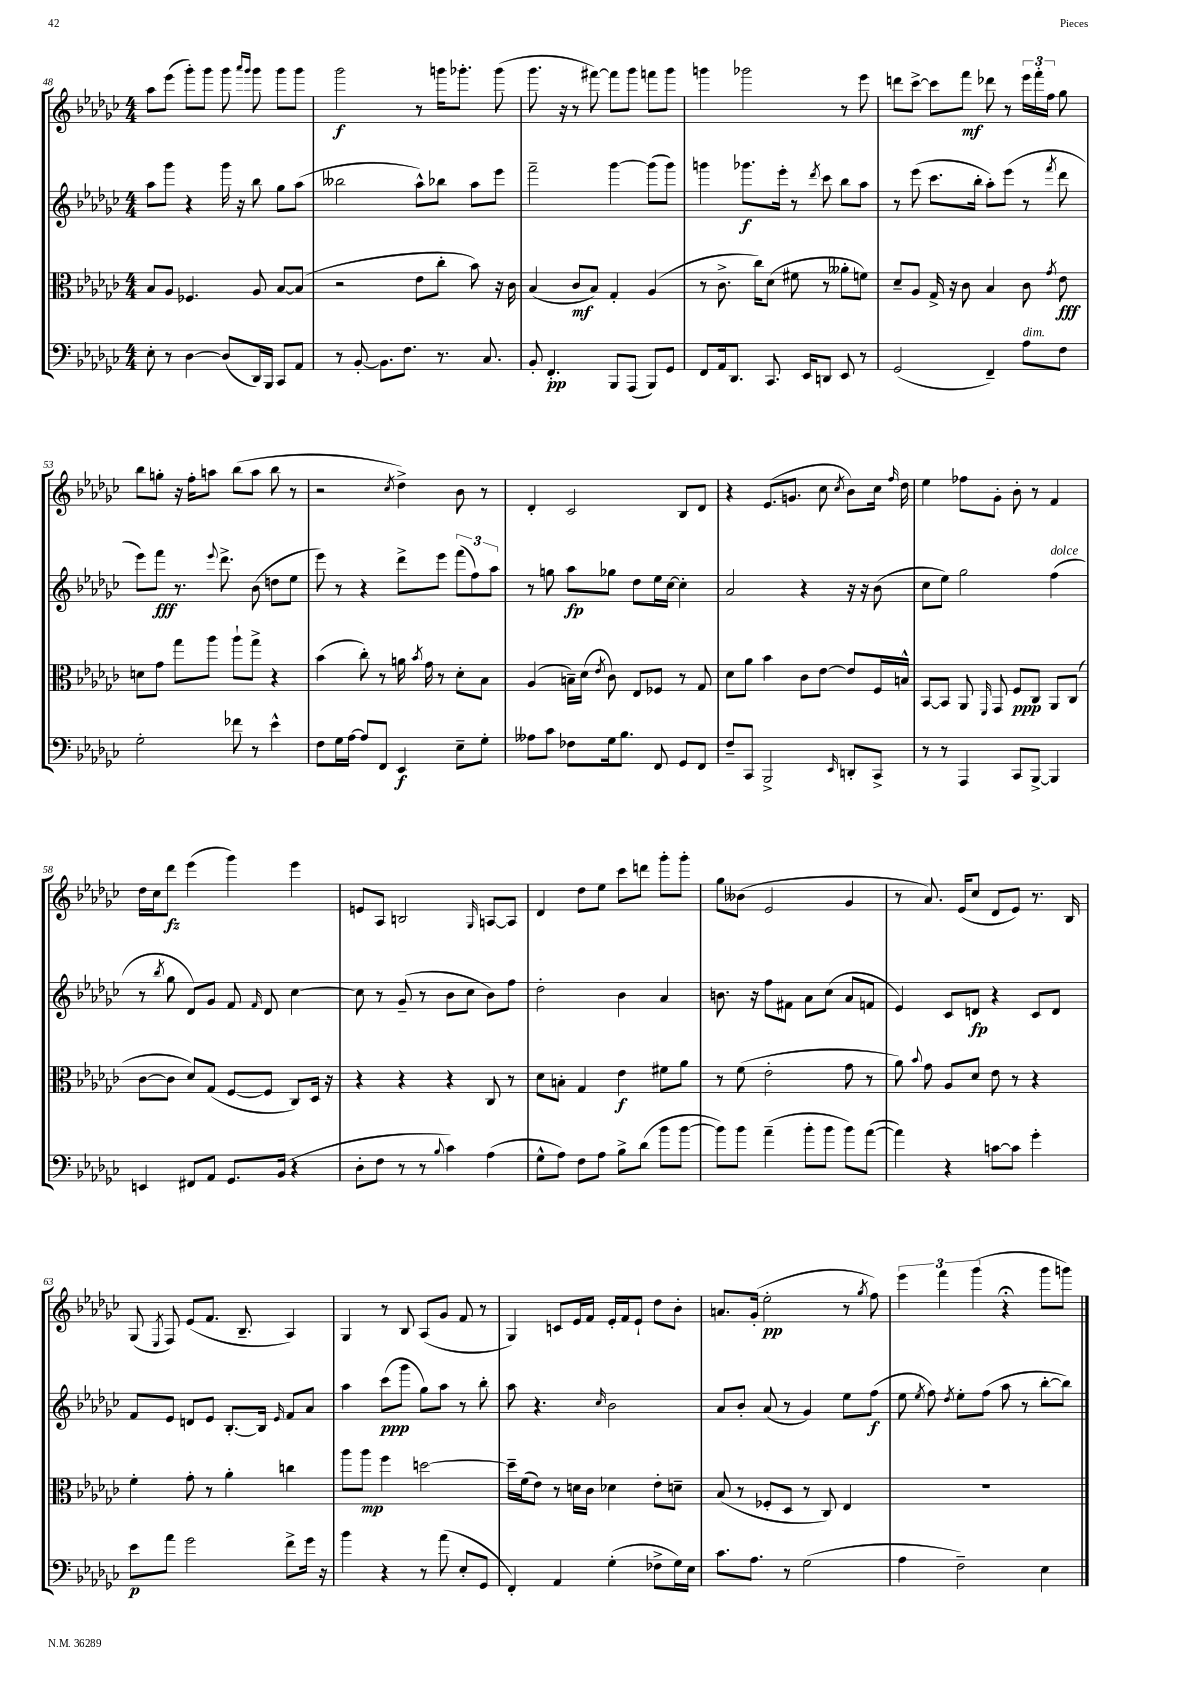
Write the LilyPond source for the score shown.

<<
\new StaffGroup <<
\new Staff = "s0" {
    \clef treble \key ges \major \numericTimeSignature \time 4/4
    \autoBeamOff aes''8[ ees'''8]( ges'''8[-.) ges'''8] ges'''8 \grace { aes'''16[ ges'''16] } ges'''8 ges'''8[ ges'''8] |
    ges'''2\f r8 g'''16[ ges'''8.]-. ges'''8( |
    ges'''8. r16 r8 fis'''8~) fis'''8[ ges'''8] f'''8[ ges'''8] |
    g'''4 ges'''2 r8 ees'''8 |
    d'''8[ ces'''8]~-> ces'''8[ f'''8]\mf des'''8 r8 \tuplet 3/2 { ees'''16[ f'''16-. f''16] } ges''8 |
    bes''8[ g''8]-. r16 f''16[-. a''8] bes''8[( a''8] bes''8 r8 |
    r2 \acciaccatura { ces''8 } des''4->) bes'8 r8 |
    des'4-. ces'2 bes8[ des'8] |
    r4 ees'8.[( g'8.] ces''8 \acciaccatura { ces''8 } bes'8[) ces''16] \grace { f''16 } des''16 |
    ees''4 fes''8[ ges'8]-. bes'8-. r8 f'4 |
    des''16[ ces''16 des'''8]\fz ees'''4( ges'''4) ees'''4 |
    e'8[ aes8] b2 \grace { ges16 } a8[~ a8] |
    des'4 des''8[ ees''8] ces'''8[ d'''8] ges'''8[-. ges'''8]-. |
    ges''8[ beses'8]( ees'2 ges'4 |
    r8 aes'8.) ees'16[( ces''8] des'8[ ees'8]) r8. bes16 |
    ges8( \acciaccatura { ees8 } f8) ees'8[( f'8.] bes8.-- aes4) |
    ges4 r8 bes8 aes8[( ges'8] f'8 r8 |
    ges4) c'8[ ees'16 f'16] ees'16[-. f'16 ees'8]-! des''8[ bes'8]-. |
    a'8.[ ges'16]-.( ees''2-.\pp r8 \acciaccatura { ges''8 } f''8) |
    \tuplet 3/2 { ees'''4 f'''4 ges'''4( } r4\fermata ges'''8[ g'''8]) \bar "|." |
}
\new Staff = "s1" {
    \clef treble \key ges \major \numericTimeSignature \time 4/4
    \autoBeamOff aes''8[ ges'''8] r4 ges'''16 r16 bes''8 ges''8[ aes''8]( |
    beses''2 aes''8[-^) bes''8] aes''8[ ees'''8] |
    f'''2-- ges'''4~ ges'''8[( ges'''8]) |
    g'''4 ges'''8.[\f ees'''16]-. r8 \acciaccatura { des'''8 } ces'''8 bes''8[ aes''8] |
    r8 ees'''8( ces'''8.[ bes''16]-. aes''8[-.) ees'''8]( r8 \acciaccatura { f'''8 } des'''8 |
    ees'''8[) f'''8]\fff r8. \appoggiatura { ees'''8 } des'''8.-> bes'8( d''8[ ees''8] |
    ees'''8) r8 r4 des'''8[-> ees'''8] \tuplet 3/2 { f'''8[( f''8) aes''8] } |
    r8 g''8 aes''8[\fp ges''8] des''8[ ees''16 ces''16]~ ces''4-. |
    aes'2 r4 r16 r16 bes'8( |
    ces''8[ ees''8]) ges''2 f''4^\markup { \italic "dolce" }( |
    r8 \acciaccatura { bes''8 } ges''8 des'8[) ges'8] f'8 \grace { f'16 } des'8 ces''4~ |
    ces''8 r8 ges'8--( r8 bes'8[ ces''8] bes'8[) f''8] |
    des''2-. bes'4 aes'4 |
    b'8. r16 f''8[ fis'8] aes'8[ ces''8]( aes'8[ f'8] |
    ees'4) ces'8[ d'8]\fp r4 ces'8[ d'8] |
    f'8[ ees'8] d'8[ ees'8] bes8.[~-. bes16] \grace { ees'16 } f'8[ aes'8] |
    aes''4 ces'''8[\ppp( ges'''8] ges''8[) aes''8] r8 bes''8-. |
    aes''8 r4. \grace { ces''16 } bes'2 |
    aes'8[ bes'8]-. aes'8( r8 ges'4) ees''8[ f''8]\f( |
    ees''8 \acciaccatura { ees''8 } f''8) \acciaccatura { des''8 } ees''8[-. f''8]( aes''8 r8 bes''8[~-. bes''8]) \bar "|." |
}
\new Staff = "s2" {
    \clef alto \key ges \major \numericTimeSignature \time 4/4
    \autoBeamOff bes8[ aes8] fes4. aes8 bes8[~ bes8]( |
    r2 ees'8[ ces''8]-. bes'8) r16 ces'16 |
    bes4( ces'8[\mf bes8]) ges4-. aes4( |
    r8 ces'8.-> ces''16[) des'8]( fis'8 r8 aeses'8[-. f'8]) |
    des'8[-- aes8] ges16-> r16 ces'8 bes4 ces'8 \acciaccatura { ges'8 } ees'8\fff |
    d'8[ ges'8] ges''8[ aes''8] aes''8[-! ges''8]-> r4 |
    bes'4( ces''8-.) r8 a'16 \acciaccatura { bes'8 } ges'16 r8 des'8[-. bes8] |
    aes4( b16[--) des'16]( \acciaccatura { ees'8 } ces'8) ees8[ fes8] r8 ges8 |
    des'8[ aes'8] bes'4 ces'8[ ees'8]~ ees'8[ f16 b16]-^ |
    bes,8[~ bes,8] aes,8 \grace { f,16 } ges,8 f8[\ppp ces8] aes,8[ ces8]( |
    ces'8[~ ces'8] des'8[) ges8]( f8[~ f8] ces8[) des16] r16 |
    r4 r4 r4 ces8 r8 |
    des'8[ b8]-. ges4 ees'4\f fis'8[ aes'8] |
    r8 f'8( ees'2-. ges'8 r8 |
    aes'8) \appoggiatura { bes'8 } ges'8 aes8[ des'8] ees'8 r8 r4 |
    f'4-. ges'8-. r8 aes'4-. c''4 |
    aes''8[ aes''8]\mp f''4 d''2~ |
    d''16[-- f'16( ees'8]) r8 d'16[ ces'16] des'4 ees'8[-. d'8]-- |
    bes8( r8 fes8[-. des8] r8 ces8) ees4 |
    R1 \bar "|." |
}
\new Staff = "s3" {
    \clef bass \key ges \major \numericTimeSignature \time 4/4
    \autoBeamOff ees8-. r8 des4~ des8[( des,16) bes,,16] ces,8[ aes,8] |
    r8 bes,8~-. bes,8.[ f8.] r8. ces8. |
    bes,8-. f,4.-.\pp bes,,8[ aes,,8]( bes,,8[) ges,8] |
    f,8[ aes,16 des,8.] ces,8. ees,16[ d,8] ees,8 r8 |
    ges,2( f,4--) aes8[^\markup { \italic "dim." } f8] |
    ges2-. fes'8 r8 ees'4-^ |
    f8[ ges16 aes16]~ aes8[ f,8] ees,4\f ees8[-- ges8]-. |
    aeses8[ ces'8] fes8[ ges16 bes8.] f,8 ges,8[ f,8] |
    f8[-- ces,8] bes,,2-> \grace { ees,16 } d,8[-. ces,8]-> |
    r8 r8 aes,,4 ces,8[ bes,,8]~-> bes,,4 |
    e,4 fis,8[ aes,8] ges,8.[ bes,16]( r4 |
    des8[-. f8] r8 r8 \appoggiatura { bes8 } ces'4) aes4( |
    ges8[-^ aes8]) f8[ aes8] bes8[-> des'8]( bes'8[ bes'8]~ |
    bes'8[) bes'8] aes'4--( bes'8[-. bes'8] bes'8[) aes'8]~( |
    aes'4) r4 c'8[~ c'8] ges'4-. |
    ees'8[\p aes'8] ges'2 f'8[-> ges'16] r16 |
    bes'4 r4 r8 aes'8( ees8[-. ges,8] |
    f,4-.) aes,4 ges4-.( fes8[-> ges16) ees16] |
    ces'8.[ aes8.] r8 ges2( |
    aes4 f2--) ees4 \bar "|." |
}
>>
>>
\layout { \context { \Score currentBarNumber = #48 } }
